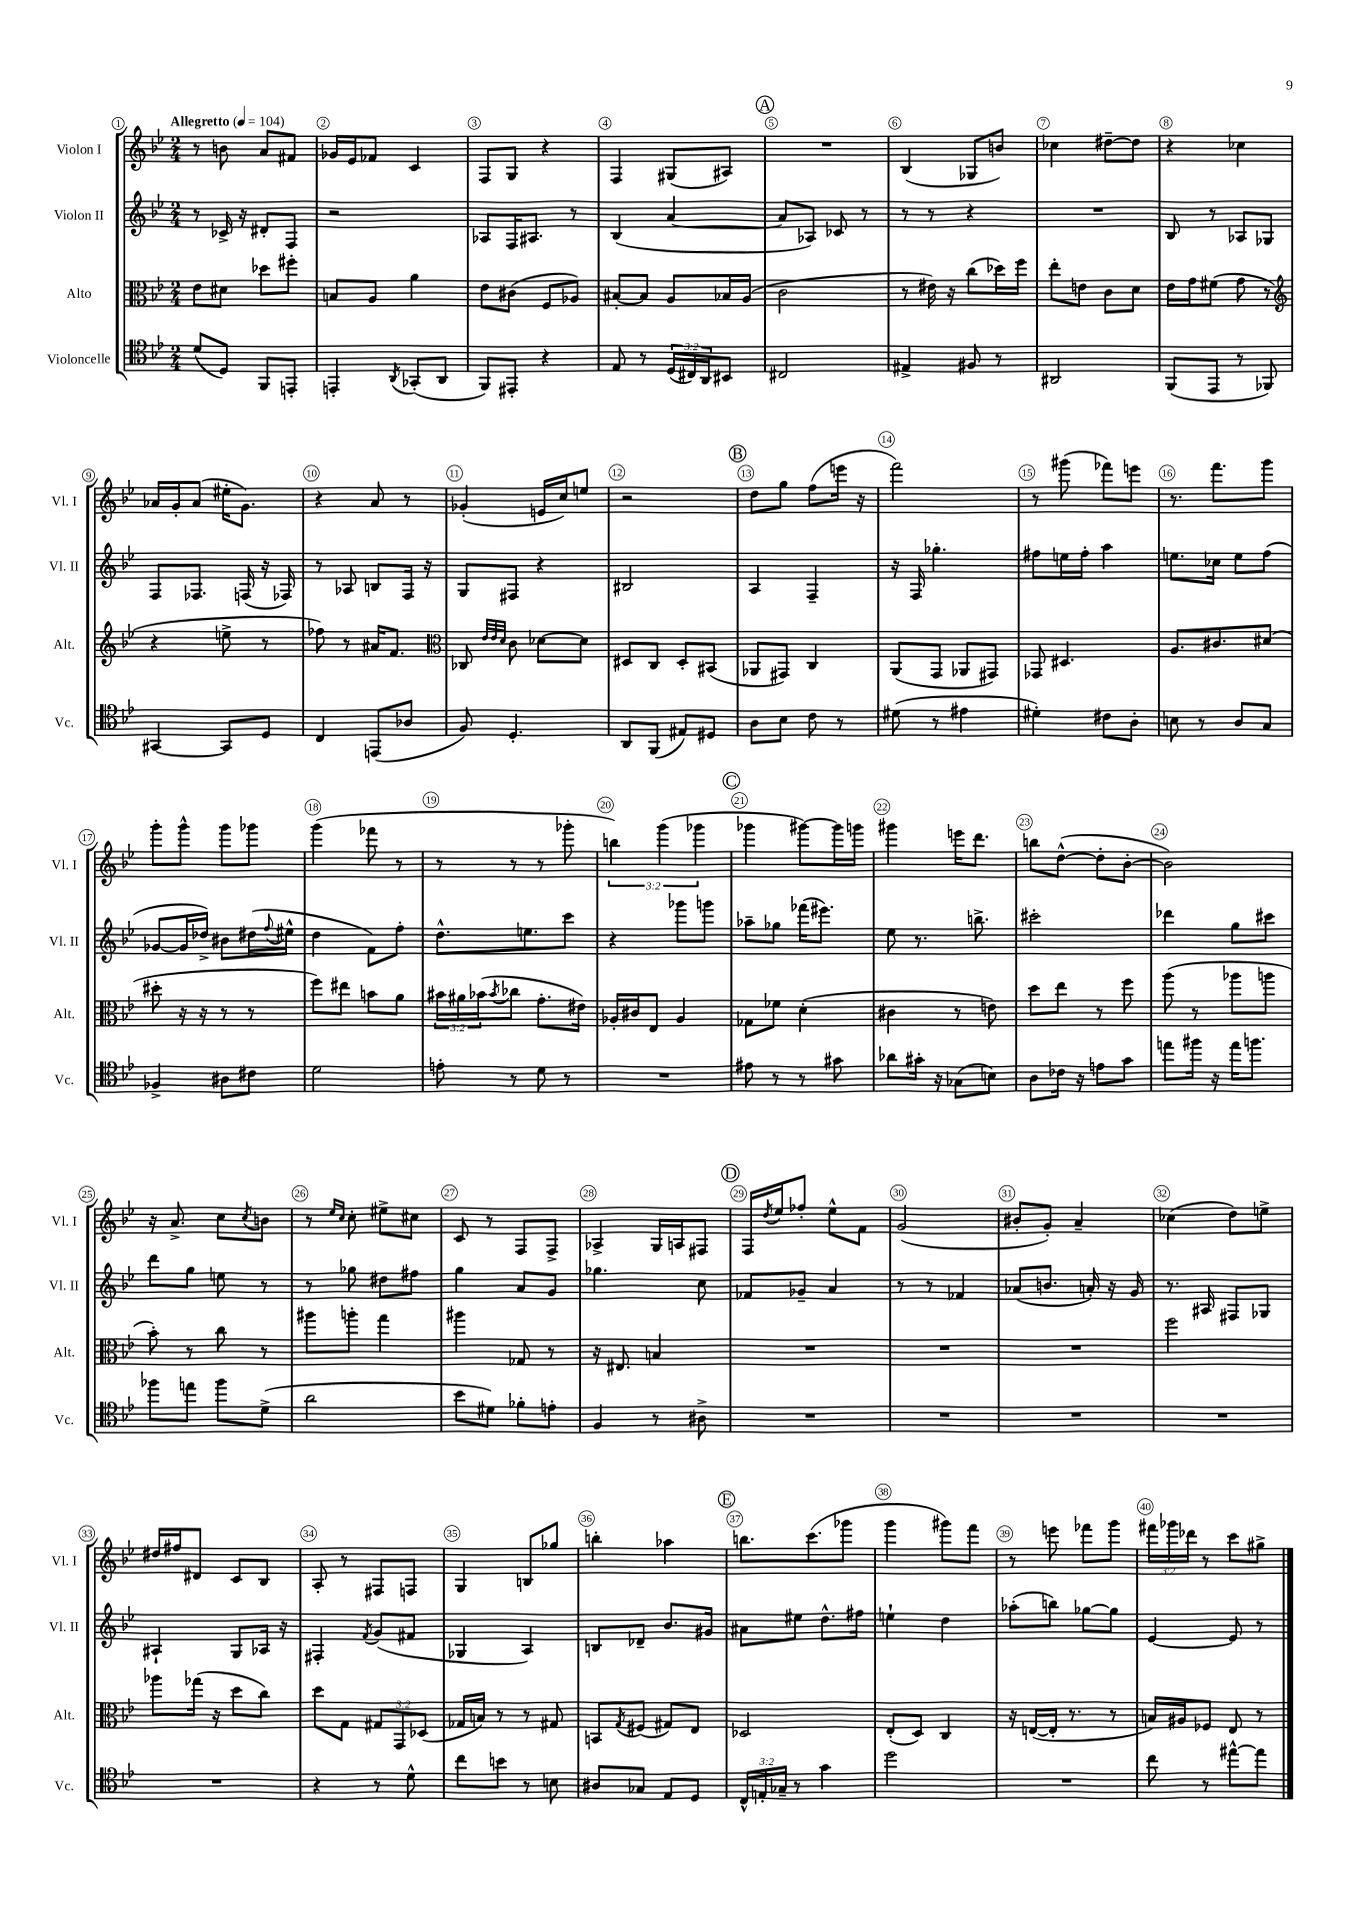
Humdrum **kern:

**kern	**kern	**kern	**kern
*part4	*part3	*part2	*part1
*staff4	*staff3	*staff2	*staff1
*I"Violoncelle	*I"Alto	*I"Violon II	*I"Violon I
*I'Vc.	*I'Alt.	*I'Vl. II	*I'Vl. I
*clefC4	*clefC3	*clefG2	*clefG2
*k[b-e-]	*k[b-e-]	*k[b-e-]	*k[b-e-]
*M2/4	*M2/4	*M2/4	*M2/4
*MM104	*MM104	*MM104	*MM104
=1	=1	=1	=1
!	!	!	!LO:TX:a:B:t=Allegretto
(8d/L	8e-\L	8r	8r
8D/J)	8d#X\J	16c-X^/	8bn\
.	.	16r	.
8FF/L	8dd-X\L	8d#X'/L	8a/L
8EEn'/J	8ff#X'\J	8F/J	8f#X/J
=2	=2	=2	=2
4EEn'/	8Bn/L	2r	16g-X/LL
.	.	.	16e-/J
.	8A/J	.	8f-X/J
8qAA/	.	.	.
(8GG-X'/L	4a\	.	4c/
8AA/J	.	.	.
=3	=3	=3	=3
8FF/L)	8e-\L	8A-X/L	8F/L
8EE#X'/J	(8c#X\J	16F/K	8G/J
.	.	8.A#X/J	.
4r	8F/L	.	4r
.	8A-X/J)	8r	.
=4	=4	=4	=4
8E-/	[8B#X'/L	(4B-/	4F/
8r	8B#/J]	.	.
(24D/LL	8A/L	[4a/	(8G#X/L
24C#X/)	.	.	.
24AA/J	.	.	.
8BB#X/J	16B-X/L	.	8A#X/J)
.	(16A/JJ	.	.
!!LO:REH:place=s1:t=A
=5	=5	=5	=5
2C#X/	2c\	8a/L]	2r
.	.	8A-X/J)	.
.	.	8c-X/	.
.	.	8r	.
=6	=6	=6	=6
4E#X^/	8r	8r	(4B-/
.	16e#X\)	8r	.
.	16r	.	.
8F#X/	(8cc\L	4r	8G-X/L
8r	16dd-X\L)	.	8bn/J)
.	16ff\JJ	.	.
=7	=7	=7	=7
2AA#X/	8ee-'\L	2r	4cc-X\
.	8en\J	.	.
.	8c\L	.	[8dd#X~\L
.	8d\J	.	8dd#\J]
=8	=8	=8	=8
(8FF/L	16e-\LL	8B-/	4r
.	16g\J	.	.
8EE-/J	(8f#X\J	8r	.
8r	8g\	8A-X/L	4cc-X\
8FF-X/)	8r	8G-X/J	.
!!LO:LB:g=z
=9	=9	=9	=9
*	*clefG2	*	*
[4GG#X/	4r	8F/L	16a-X/LL
.	.	.	16g'/J
.	.	8.F-X/J	(8a-/J
8GG#/L]	8een^\	.	16ee#X'\KL
.	.	(16Fn/	8.g\J)
8D/J	8r	16r	.
.	.	16F-X/)	.
=10	=10	=10	=10
4C/	8ff-X\)	8r	4r
.	8r	8A-X/	.
(8EEn/L	16a#X/KL	8Bn/L	8a/
.	8.f/J	.	.
8A-X/J	.	16F/Jk	8r
.	.	16r	.
=11	=11	=11	=11
*	*clefC3	*	*
8F/)	8C-X/	8G/L	(4g-X'/
.	32qqe-/LLL	.	.
.	32qqe-/	.	.
.	32qqd/JJJ	.	.
4.D'/	8c\	8F#X/J	.
.	[8d-X\L	4r	16en/LL
.	.	.	16cc/J)
.	8d-\J]	.	8een/J
=12	=12	=12	=12
8AA/L	8D#X/L	2B#X/	2r
(8FF/J	8C/J	.	.
8E#X/L)	8D#'/L	.	.
8D#X/J	(8BB#X/J	.	.
!!LO:REH:place=s1:t=B
=13	=13	=13	=13
8A\L	8AA-X/L	4A/	8dd\L
8B-\J	8GG#X/J)	.	8gg\J
8c\	4C/	4F~/	(8ff\L
8r	.	.	16eeen\Jk
.	.	.	16r
=14	=14	=14	=14
(8d#X\	(8AA/L	16r	2fff\)
.	.	16F/	.
8r	8GG/J	4.gg-X'\	.
4e#X\	8AA-X/L	.	.
.	8GG#X/J)	.	.
=15	=15	=15	=15
4d#X'\)	8GG-X/	8ff#X\L	8r
.	4.D#X/	16een\L	(8ggg#X\
.	.	16ff#'\JJ	.
8c#X\L	.	4aa\	8fff-X\L)
8A'\J	.	.	8eeen\J
=16	=16	=16	=16
8Bn\	8.A/L	8.een\L	8.r
8r	.	.	.
.	8.c#X/	16cc-X\Jk	8.fff\L
8A/L	.	8ee\L	.
8G/J	(8d#X/J	(8ff\J	8ggg\J
!!LO:LB:g=z
=17	=17	=17	=17
4F-X^/	8dd#X'\	[8g-X/L	8ggg'\L
.	16r	16g-/L]	8ggg^^\J
.	16r	16dd-X^/JJ)	.
8A#X\L	8r	8b#X\L	8ggg\L
8c#X\J	8r	(16dd#X\L	8ggg-X\J
.	.	8qqff/	.
.	.	16ee#X^^\JJ	.
=18	=18	=18	=18
2d\	8ff\L)	4dd\	(4ggg\
.	8ee#X\J	.	.
.	8bn\L	8f\L)	8fff-X\
.	8a\J	8ff'\J	8r
=19	=19	=19	=19
8en'\	24b#X\LL	8.dd^^\L	8r
.	24a#X\	.	.
.	(24b-X\J	.	.
.	8qb-/	.	.
8r	8cc-X\J	.	8r
.	.	8.een\	.
8d\	8.g'\L	.	8r
8r	.	8ccc\J	8ggg-X'\
.	16e#X\Jk)	.	.
=20	=20	=20	=20
2r	16A-X'/LL	4r	6bbn\)
.	16c#X/J	.	.
.	8E-/J	.	.
.	.	.	(6ggg\
.	4A-/	8ggg-X\L	.
.	.	.	6ggg-X\
.	.	8gggn\J	.
!!LO:REH:place=s1:t=C
=21	=21	=21	=21
8e#X\	8G-X\L	8aa-X~\L	4ggg-X\
8r	8f-X\J	8gg-X\J	.
8r	(4d'\	(16fff-X\KL	[8ggg#X\L)
.	.	8.eee#X\J)	.
8g#X\	.	.	16ggg#\L]
.	.	.	16gggn\JJ
=22	=22	=22	=22
8a-X\L	4c#X\	8ee-\	4ggg#X\
16g#X'\Jk	.	8.r	.
16r	.	.	.
(8G-X\L	8r	.	16eeen\KL
.	.	8.bbn^\	8.ddd\J
8Bn\J)	8en\)	.	.
=23	=23	=23	=23
8A\L	8dd\L	2ccc#X'\	8bbn\L
16c-X\Jk	8ee-\J	.	([8dd^^\J
16r	.	.	.
8en\L	8r	.	8dd'\L]
8g\J	8ff\	.	[8b-'\J
=24	=24	=24	=24
8een\L	(8aa\	4ddd-X\	2b-\])
16ff#X\Jk	8r	.	.
16r	.	.	.
16ee\KL	8aa-X\L	8gg\L	.
8.ffn\J	.	.	.
.	8aan\J	8ccc#X\J	.
!!LO:LB:g=z
=25	=25	=25	=25
8ff-X\L	8b-'\)	8ddd\L	16r
.	.	.	8.a^/
8een\J	8r	8gg\J	.
8ff-\L	8cc\	8een\	8cc\L
.	.	.	8qcc/
(8d^\J	8r	8r	8bn\J
=26	=26	=26	=26
2a\	8aa#X\L	8r	8r
.	.	.	16qqee-/LL
.	.	.	16qqcc/JJ
.	8aan'\J	8gg-X\	8cc'\
.	4gg\	8dd#X\L	8ee#X^\L
.	.	8ff#X\J	8cc#X\J
=27	=27	=27	=27
8b-\L	4aa#X\	4gg\	8c/
8d#X\J)	.	.	8r
8f-X'\L	8G-X/	8a/L	8F/L
8en'\J	8r	8g/J	8F^/J
=28	=28	=28	=28
4F/	16r	4.gg-X\	4A-X^/
.	8.E#X/	.	.
8r	4Bn/	.	16G/LL
.	.	.	16An/J
8A#X^\	.	8cc\	8F#X/J
!!LO:REH:place=s1:t=D
=29	=29	=29	=29
2r	2r	8f-X/L	16F/LL
.	.	.	8qdd/
.	.	.	16ee-/J
.	.	8g-X~/J	8ff-X'/J
.	.	4a/	8ee-^^\L
.	.	.	8f\J
=30	=30	=30	=30
2r	2r	8r	(2g/
.	.	8r	.
.	.	4f-X/	.
=31	=31	=31	=31
2r	2r	(8a-X/L	8b#X'/L
.	.	8.bn/J	8g'/J)
.	.	.	4a~/
.	.	16an'/)	.
.	.	16r	.
.	.	16g/	.
=32	=32	=32	=32
2r	2ff\	8.r	(4cc-X\
.	.	16A#X/	.
.	.	8F#X/L	8dd\L)
.	.	8G-X/J	8een^\J
!!LO:LB:g=z
=33	=33	=33	=33
2r	8aa-X\L	4A#X`/	16dd#X/LL
.	.	.	16ff#X/J
.	(16gg-X\Jk	.	8d#X/J
.	16r	.	.
.	8dd\L	8G/L	8c/L
.	8cc\J)	16A-X/Jk	8B-/J
.	.	16r	.
=34	=34	=34	=34
4r	8dd\L	4F#X'/	8A'/
.	8G\J	.	8r
.	.	8qf/	.
8r	12G#X/L	(8g/L	8F#X/L
.	12GG/	.	.
8d^^\	.	8f#X/J	8Fn/J
.	(12D-X/J	.	.
=35	=35	=35	=35
8cc\L	16G-X/LL	4G-X/	4G/
.	16Bn/JJ)	.	.
8bn\J	8r	.	.
8r	8r	4A/)	8Bn/L
8Bn\	8G#X/	.	8gg-X/J
=36	=36	=36	=36
8A#X/L	8BBn/L	8Bn/L	4bbn'\
.	8qG/	.	.
8G-X/J	(8F#X/J	8d-X~/J	.
8E-/L	8G#X/L)	8.b-/L	4aa-X\
8D/J	8E-/J	.	.
.	.	16g#X/Jk	.
!!LO:REH:place=s1:t=E
=37	=37	=37	=37
24C^^/LL	2D-X/	8a#X\L	8.bbn\L
24En'/	.	.	.
24G-X~/JJ	.	.	.
8r	.	8ee#X\J	.
.	.	.	(8.ccc\
4g\	.	8.dd^^\L	.
.	.	.	8ggg-X\J
.	.	16ff#X\Jk	.
=38	=38	=38	=38
2dd\	(8E-'/L	4een`\	4ggg\
.	8D/J)	.	.
.	4C/	4dd\	8ggg#X\L)
.	.	.	8fff\J
=39	=39	=39	=39
2r	16r	(8aa-X'\L	8r
.	([16En/LL	.	.
.	16E'/JJ]	8bbn\J)	8eeen\
.	8.r	.	.
.	.	[8gg-X\L	8fff-X\L
.	8r	8gg-\J]	8ggg\J
=40	=40	=40	=40
8cc\	16Bn/LL)	[4e-/	24fff#X\LL
.	.	.	24ggg-X\
.	16A#X/J	.	.
.	.	.	24ddd-X\JJ
8r	8F-X/J	.	8r
[8ee#X^^\L	8E-/	8e-/]	8ccc\L
8ee#\J]	8r	8r	8gg#X^\J
==	==	==	==
*-	*-	*-	*-
